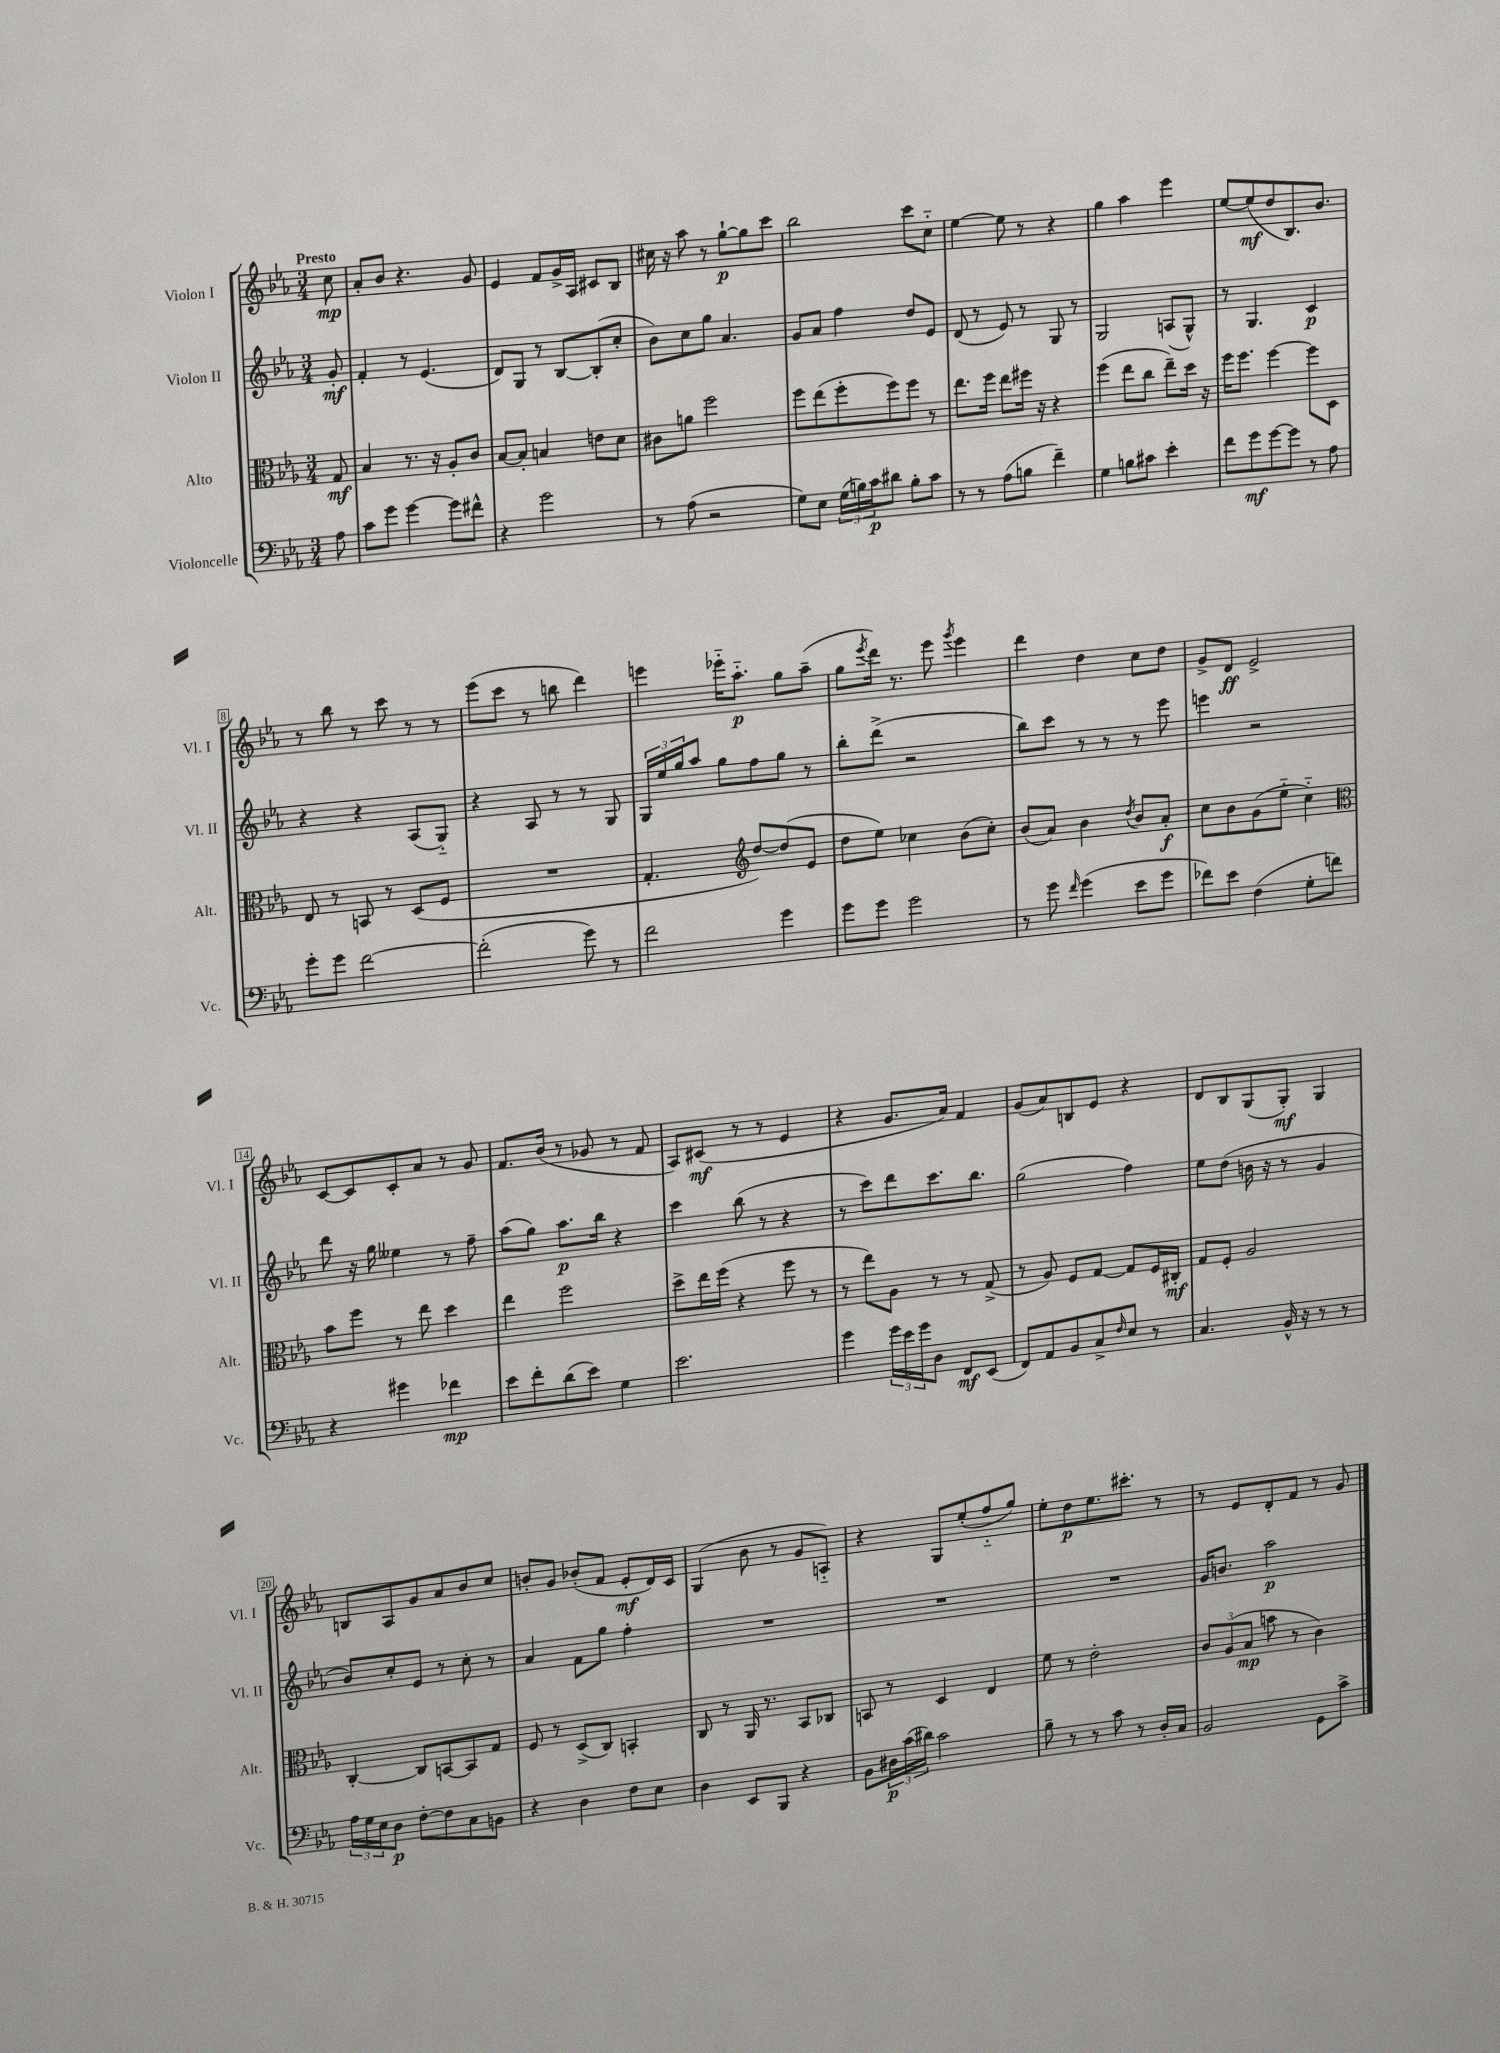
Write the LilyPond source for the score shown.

<<
\new StaffGroup <<
\new Staff = "s0" \with { instrumentName = "Violon I" shortInstrumentName = "Vl. I" } {
    \clef treble \key ees \major \numericTimeSignature \time 3/4 \partial 8 \tempo "Presto"
    c''8\mp |
    aes'8-. bes'8 r4. g'8 |
    ees'4 f'8 g'16-> aes16 cis'8 bes8 |
    cis''16 r16 aes''8 r8 g''8~-!\p g''8 c'''8 |
    bes''2 c'''8 c''8-_ |
    ees''4~ ees''8 r8 r4 |
    g''4 aes''4 ees'''4 |
    ees''8~ ees''8\mf( d''8 bes8.) bes'8. |
    r8 bes''8 r8 c'''8 r8 r8 |
    ees'''8( c'''8 r8 b''8 d'''4) |
    e'''4 ees'''16-_ aes''8.-_\p g''8 aes''8--( |
    g''8 \acciaccatura { ees'''8 } d'''16) r8. ees'''8 \acciaccatura { g'''8 } ees'''4 |
    d'''4 d''4 c''8 d''8 |
    g'8-> d'8\ff ees'2-> |
    c'8~ c'8 c'8-. aes'8 r8 g'8 |
    f'8. bes'16( r8 ges'8 r8 f'8 |
    aes8) cis'8\mf( r8 r8 ees'4 |
    r4 g'8. aes'16) f'4 |
    g'8( aes'8) b8 ees'8 r4 |
    d'8 bes8 g8( g8-.\mf) g4 |
    b8 aes8 g'8 aes'8 bes'8 c''8 |
    b'8-. g'8 bes'8-.( f'8 ees'8-.\mf d'16) c'16 |
    g4( bes'8 r8 g'8 a8-_) |
    r4 g8 ees''8-.( f''8-_ g''8) |
    ees''8-. d''8\p ees''8. cis'''8.-. r8 |
    r8 ees'8 d'8-. f'8 r8 g'8 \bar "|." |
}
\new Staff = "s1" \with { instrumentName = "Violon II" shortInstrumentName = "Vl. II" } {
    \clef treble \key ees \major \numericTimeSignature \time 3/4 \partial 8
    g'8-.\mf |
    f'4-. r8 ees'4.( |
    d'8) g8 r8 bes8~ bes8-.( c''8-. |
    bes'8) c''8 g''8 aes'4. |
    g'8 aes'8 f''4 d''8 ees'8 |
    d'8( r8 ees'8) r8 g8 r8 |
    g2 a8( g8-^) |
    r8 g4. c'4\p |
    r4 r4 aes8( g8-_) |
    r4 aes8 r8 r8 g8 |
    \tuplet 3/2 { g16 ees''16 g''16 } aes''8 g''8 f''8 g''8 r8 |
    bes''8-. d'''8->( r2 |
    bes''8) c'''8 r8 r8 r8 ees'''8 |
    e'''4 r2 |
    d'''8 r16 g''16 eeses''4 r8 f''8-- |
    aes''8( g''8) aes''8.\p bes''16 r4 |
    c'''4 bes''8( r8 r4 |
    r8 c'''8) d'''8 c'''8. bes''8. |
    g''2( f''4) |
    ees''8 d''8( b'16 r16 r8 g'4 |
    bes'8) c''8-. ees'8 r8 c''8-. r8 |
    aes'4 f'8 g''8 f''4-. |
    R2. |
    R2. |
    R2. |
    g'16 b'8. aes''2\p \bar "|." |
}
\new Staff = "s2" \with { instrumentName = "Alto" shortInstrumentName = "Alt." } {
    \clef alto \key ees \major \numericTimeSignature \time 3/4 \partial 8
    g8\mf |
    bes4 r8. r16 aes8-. c'8 |
    bes8~ bes8-. b4 e'8 d'8 |
    cis'8 a'8 f''2 |
    f''8 ees''8( f''8-. f''8) f''8 r8 |
    ees''8. f''16 ees''8 fis''16 r16 r4 |
    f''4( ees''8 c''8 ees''8--) d''16 r16 |
    f''16 f''8. f''4~ f''8 d8 |
    ees8 r8 b,8 r8 d8( f8 |
    R2. |
    g4.-. \clef treble d''8~) d''8( ees'8 |
    d''8 ees''8) ces''4 bes'8( ces''8-.) |
    bes'8( aes'8) bes'4 \acciaccatura { d''8 } bes'8 aes'8-.\f |
    c''8 bes'8 g'8( ees''8-_ c''4-_) |
    \clef alto bes'8 f''8 r8 ees''8 d''4 |
    ees''4 f''2 |
    d''8-> ees''16 f''16( r4 f''8 r8 |
    r8 ees''8) aes8 r8 r8 g8->( |
    r8 aes8) f8 g8~ g8 f16 cis16-.\mf |
    g8 f8-. aes2 |
    c4~-. c8 b,8~ b,8 g8 |
    f8 r8 d8->( c8) b,4-. |
    c8 r8 aes,16 r8. bes,8 ces8 |
    b,8 r8 d4 ees4 |
    f'8 r8 ees'2-. |
    \tuplet 3/2 { c'8 aes8( bes8\mp } b'8 r8 c'4) \bar "|." |
}
\new Staff = "s3" \with { instrumentName = "Violoncelle" shortInstrumentName = "Vc." } {
    \clef bass \key ees \major \numericTimeSignature \time 3/4 \partial 8
    aes8 |
    c'8 g'8 g'4~ g'8 fis'8-^ |
    r4 g'2 |
    r8 aes8( r2 |
    g8) ees8 \tuplet 3/2 { g16( b16) c'16\p } dis'8 b8-. c'8 |
    r8 r8 aes8( b8 f'4--) |
    g4 b8 cis'8 ees'4-. |
    f'8 g'8\mf g'8~ g'8 r8 aes8 |
    g'8-. g'8 f'2~ |
    f'2-.( g'8) r8 |
    f'2 g'4 |
    g'8 g'8 g'2 |
    r8 g'8 \grace { f'16 } g'4( ees'8 g'8 |
    fes'8) ees'8 f4( g8-. f'8) |
    r4 gis'4 fes'4\mp |
    ees'8 f'8-. d'8( ees'8) g4 |
    ees'2. |
    g'4 \tuplet 3/2 { g'16 ees'16 g'16 } d8 f,8\mf ees,8( |
    f,8) aes,8 bes,8 c8-> \grace { f16 } ees8 r8 |
    c4. bes,16-^ r16 r8 r8 |
    \tuplet 3/2 { aes16 g16 ees16 } d8\p f8~-. f8 c8 b,8 |
    r4 d4 f8 ees8 |
    d4 ees,8 bes,,8 r4 |
    bes,8 \tuplet 3/2 { dis16\p c'16( dis'16) } c'2 |
    bes8-- r8 r8 c'8 r8 d16-. c16 |
    bes,2 g,8 c'8-> \bar "|." |
}
>>
>>
\layout { \context { \Score \override BarNumber.stencil = #(make-stencil-boxer 0.1 0.3 ly:text-interface::print) } }
